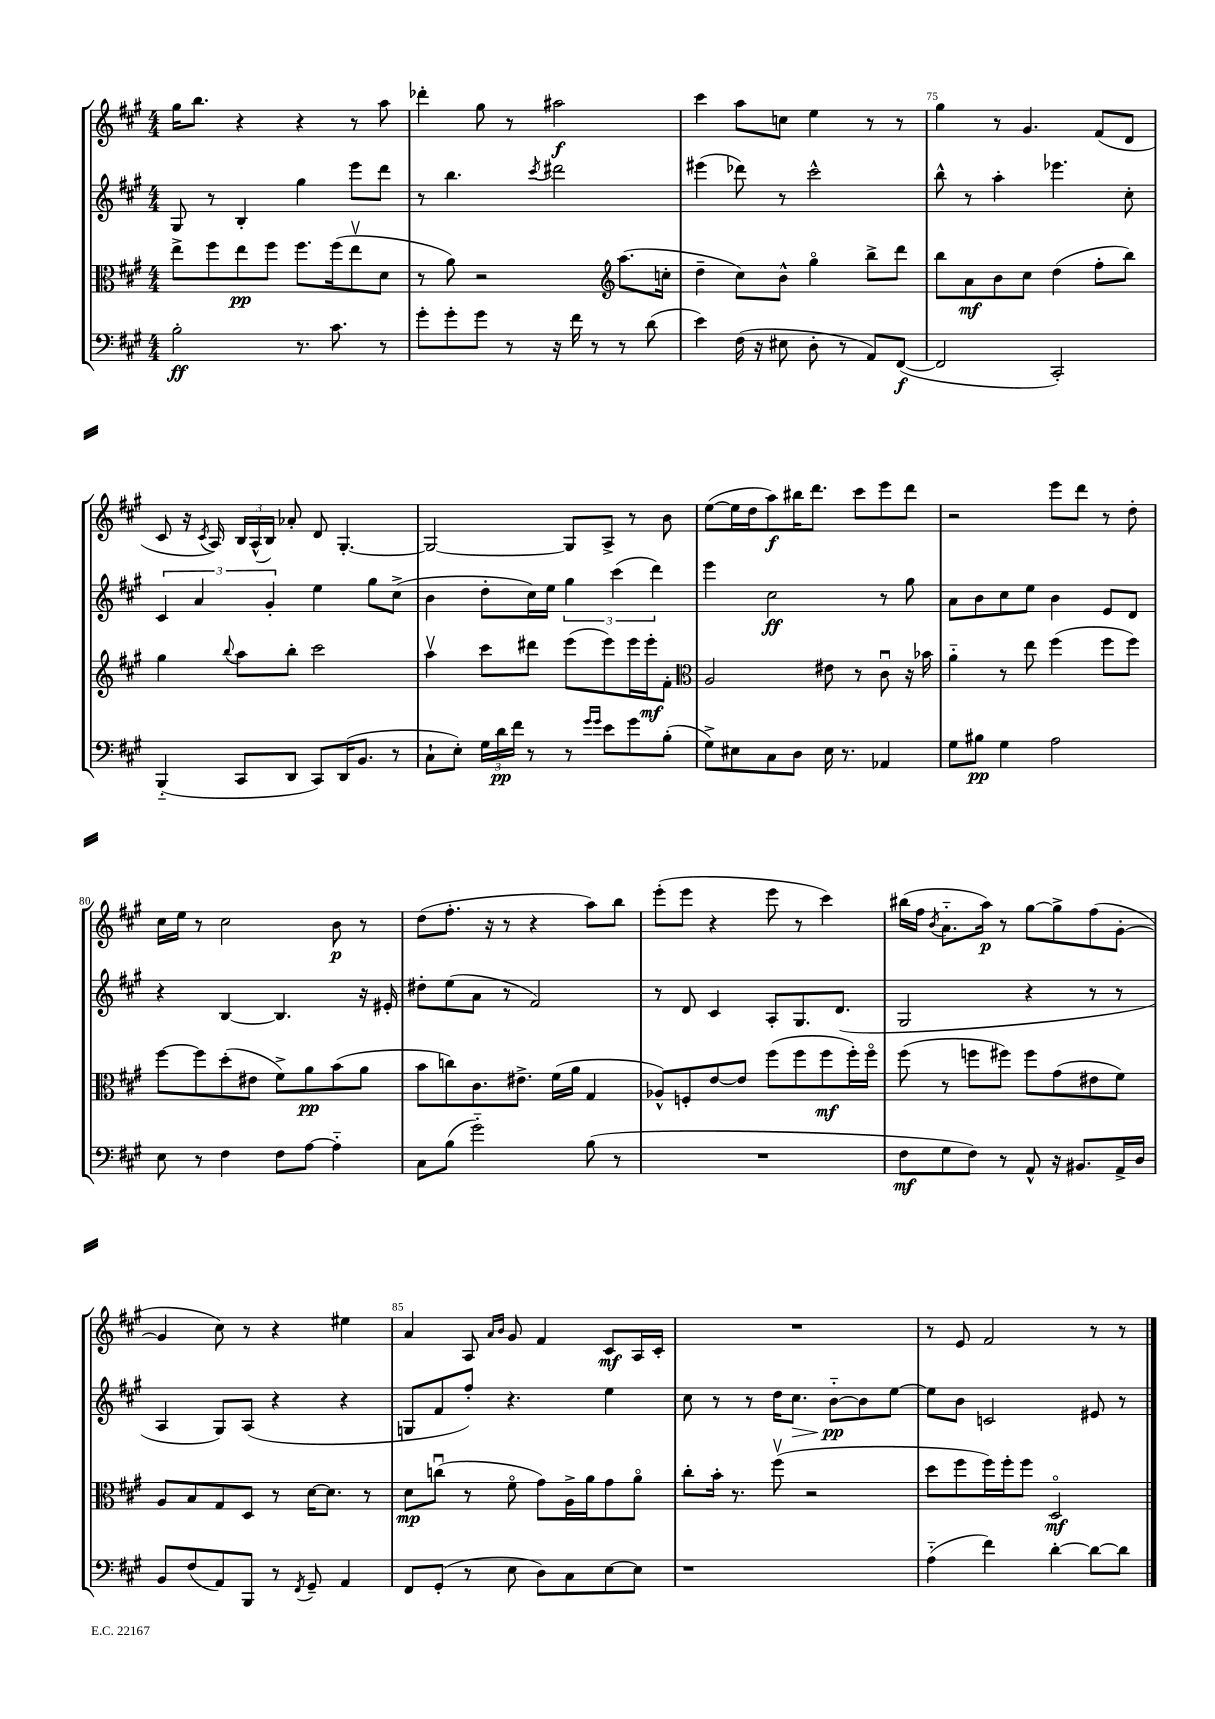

**kern	**kern	**kern	**kern
*staff4	*staff3	*staff2	*staff1
*clefF4	*clefC3	*clefG2	*clefG2
*k[f#c#g#]	*k[f#c#g#]	*k[f#c#g#]	*k[f#c#g#]
*M4/4	*M4/4	*M4/4	*M4/4
2B'\	8ee^\L	8G#/	16gg#\LK
.	.	.	8.bb\J
.	8ff#\	8r	.
.	8ee\	4B'/	4r
.	8ff#\J	.	.
8.r	8.ff#\L	4gg#\	4r
8.c#\	(16ff#\k	.	.
.	8eev\	8eee\L	8r
8r	8d\J	8ddd\J	8aa\
=	=	=	=
8g#'\L	8r	8r	4ddd-'\
8g#'\	8a\)	4.bb\	.
8g#\J	2r	.	8gg#\
8r	.	.	8r
.	.	8qccc#/	.
16r	.	2ddd#\	2aa#\
16f#\	.	.	.
8r	.	.	.
*	*clefG2	*	*
8r	(8.aa\L	.	.
(8d\	.	.	.
.	16cc'\Jk	.	.
=	=	=	=
4e\)	4dd~\	(4eee#\	4ccc#\
(16F#\	8cc#\L)	8ddd-\)	8aa\L
16r	.	.	.
8E#\	8b^^\J	8r	8cc\J
8D'\	4gg#o\	2ccc#^^\	4ee\
8r	.	.	.
8AA/L)	8bb^\L	.	8r
([8FF#/J	8ddd\J	.	8r
=	=	=	=
2FF#/]	8bb\L	8bb^^\	4gg#\
.	8a\	8r	.
.	8b\	4aa'\	8r
.	8cc#\J	.	4.g#/
2CC#'/)	(4dd\	4.eee-\	.
.	8ff#'\L	.	(8f#/L
.	8bb\J)	8cc#'\	8d/J
=	=	=	=
(4BBB'~/	4gg#\	6c#/	8c#/
.	.	.	16r
.	.	6a/	.
.	.	.	8qc#/
.	.	.	16A/)
.	8qqbb/	.	.
8CC#/L	8aa\L	.	24B/LL
.	.	.	(24A^^/
.	.	6g#'/	24B/JJ)
8DD/J	8bb'\J	.	8a-'/
8CC#/L)	2ccc#\	4ee\	8d/
(16DD/K	.	.	[4.G#'/
8.BB/J	.	.	.
.	.	8gg#\L	.
8r	.	(8cc#^\J	.
=	=	=	=
8C#`\L	4aav\	4b\	2G#/_
8E'\J)	.	.	.
24G#\LL	8ccc#\L	8dd'\L	.
24d\	.	.	.
24f#\JJ	.	.	.
8r	8ddd#\J	16cc#\L)	.
.	.	16ee\JJ	.
8r	(8eee\L	6gg#\	8G#/]L
16qqg#/LL	.	.	.
16qqg#/JJ	.	.	.
8e\L	8eee\)	.	8A^/J
.	.	(6ccc#\	.
8g#\	16eee\L	.	8r
.	16eee'\J	.	.
.	.	6ddd\)	.
(8B'\J	8f#'\J	.	8b\
=	=	=	=
*	*clefC3	*	*
8G#^\L)	2A/	4eee\	([8ee\L
8E#\	.	.	16ee\]L
.	.	.	16dd\J
8C#\	.	2cc#\	8aa\)
8D\J	.	.	16bb#\K
.	.	.	8.ddd\J
16E#\	8e#\	.	.
8.r	.	.	.
.	8r	.	8ccc#\L
4AA-/	8c#u\	8r	8eee\
.	16r	8gg#\	8ddd\J
.	16b-\	.	.
=	=	=	=
8G#\L	4a'~\	8a\L	2r
8B#\J	.	8b\	.
4G#\	8r	8cc#\	.
.	8ee\	8ee\J	.
2A\	(4ff#\	4b\	8eee\L
.	.	.	8ddd\J
.	8ff#\L	8e/L	8r
.	8ff#\J)	8d/J	8dd'\
=	=	=	=
8E\	[8ff#\L	4r	16cc#\LL
.	.	.	16ee\JJ
8r	8ff#\]	.	8r
4F#\	(8dd'\	[4B/	2cc#\
.	8e#\J	.	.
8F#\L	8f#^\L)	4.B/]	.
[8A\J	8a\	.	.
4A'~\]	(8b\	.	8b\
.	8a\J	16r	8r
.	.	16e#'/	.
=	=	=	=
8C#\L	8b\L	8dd#'\L	(8dd\L
(8B\J	8cc\)	(8ee\	8.ff#'\J
2g#'~\)	8.c#\	8a\J	.
.	.	.	16r
.	.	8r	8r
.	8.e#^\J	.	.
.	.	2f#/)	4r
.	(16f#\LL	.	.
.	16a\JJ	.	.
(8B\	4G#/	.	8aa\L)
8r	.	.	8bb\J
=	=	=	=
1r	8A-^^/L)	8r	(8eee'\L
.	8F'/	8d/	8eee\J
.	[8e/	4c#/	4r
.	8e/]J	.	.
.	(8ff#\L	8A'/L	8eee\
.	8ff#\	8.G#/	8r
.	8ff#\	.	4ccc#\)
.	.	(8.d/J	.
.	16ff#'\L)	.	.
.	16ff#o\JJ	.	.
=	=	=	=
8F#\L	(8ff#\	2G#/	(16bb#\LL
.	.	.	16ff#\JJ
.	.	.	8qb/
8G#\	8r	.	8.a'~\L
8F#\J)	8ff\L	.	.
.	.	.	16aa\Jk)
8r	8ff#\J)	.	8r
8AA^^/	8ff#\L	4r	[8gg#\L
16r	(8g#\	.	8gg#^\]
8.BB#/L	.	.	.
.	8e#\	8r	(8ff#\
16AA^/L	8f#\J)	8r	[8g#'\J
16D/JJ	.	.	.
=	=	=	=
8BB/L	8A/L	4A/	4g#/]
(8F#/	8B/	.	.
8AA/)	8G#/	8G#/L)	8cc#\)
8BBB/J	8D/J	(8A/J	8r
8r	8r	4r	4r
8qFF#/	.	.	.
8GG#~/	[16d\LK	.	.
.	8.d\]J	.	.
4AA/	.	4r	4ee#\
.	8r	.	.
=	=	=	=
8FF#/L	8d\L	8G/L	4a/
(8GG#'/J	(8ccu\J	8f#/	.
8r	8r	8ff#'/J)	8A/
.	.	.	16qqa/LL
.	.	.	16qqb/JJ
8E\	8f#o\	4.r	8g#/
8D\L)	8g#\L)	.	4f#/
8C#\	16A^\L	.	.
.	16a\J	.	.
[8E\	8g#\	4ee\	8c#/L
8E\]J	8ao\J	.	16A/L
.	.	.	16c#'/JJ
=	=	=	=
1r	8cc#'\L	8cc#\	1r
.	16b'\Jk	8r	.
.	8.r	.	.
.	.	8r	.
.	(8ff#v\	16dd\LK	.
.	.	8.cc#\J	.
.	2r	.	.
.	.	[8b'~\L	.
.	.	8b\]	.
.	.	[8ee\J	.
=	=	=	=
(4A'~\	8dd\L	8ee\]L	8r
.	8ff#\	8b\J	8e/
4f#\)	16ff#\L)	2c/	2f#/
.	16ff#'\J	.	.
.	8ff#\J	.	.
[4d'\	2Do/	.	.
8d\_L	.	8e#/	8r
8d\]J	.	8r	8r
==	==	==	==
*-	*-	*-	*-
